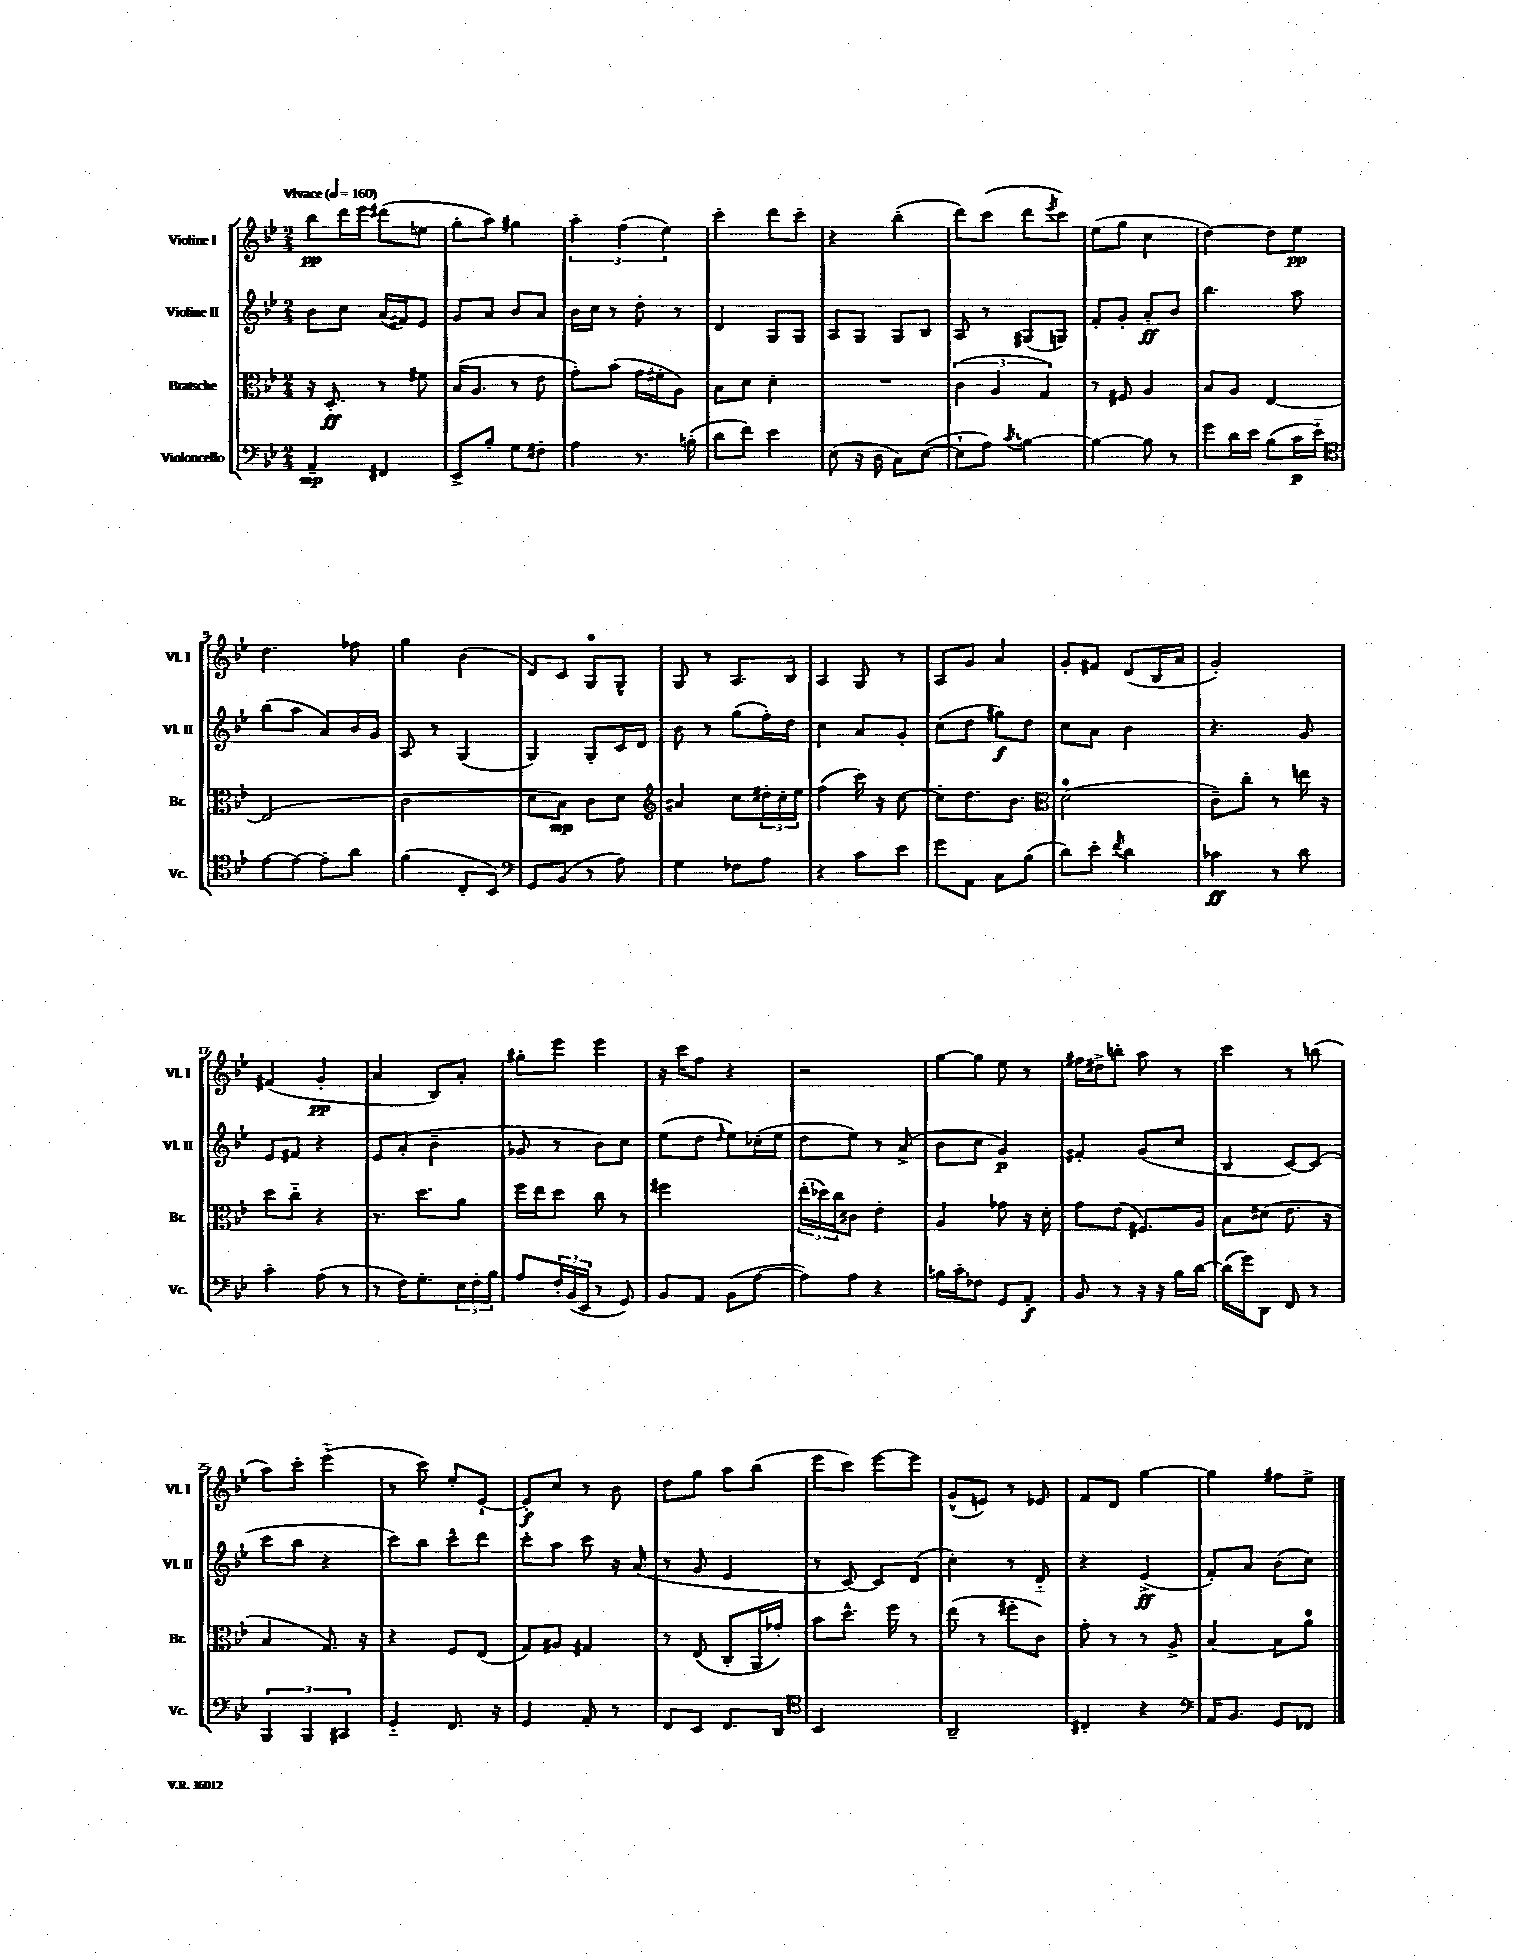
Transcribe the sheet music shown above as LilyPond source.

<<
\new StaffGroup <<
\new Staff = "s0" \with { instrumentName = "Violine I" shortInstrumentName = "Vl. I" } {
    \clef treble \key bes \major \numericTimeSignature \time 2/4 \tempo "Vivace" 4 = 160
    bes''8\pp d'''16 ees'''16 dis'''8( e''8 |
    g''8-. a''8) gis''4 |
    \tuplet 3/2 { a''4-. f''4( ees''4) } |
    c'''4-. d'''8 c'''8-. |
    r4 bes''4-.( |
    d'''8) c'''8( d'''8 \acciaccatura { ees'''8 } c'''8) |
    ees''8( g''8 c''4 |
    d''4~) d''8 ees''8\pp |
    d''4. fes''8 |
    g''4 bes'4( |
    d'8) c'8 g8-0 g8-^ |
    g8 r8 a8. bes16 |
    a4 g8 r8 |
    a8 g'8 a'4 |
    g'8-. fis'8 d'8( bes16 a'16 |
    g'2-.) |
    fis'4( g'4-.\pp |
    a'4 bes8) a'8-. |
    gis''8-. ees'''8 ees'''4 |
    r16 c'''16 f''8 r4 |
    r2 |
    g''8~ g''8 ees''8 r8 |
    fis''16 dis''16-> b''8-. a''8 r8 |
    c'''4 r8 b''8( |
    a''8) c'''8-. ees'''4-_( |
    r8 c'''8) ees''8-. ees'8~-! |
    ees'8-.\f c''8 r8 bes'8 |
    d''8 g''8 a''8 bes''8( |
    ees'''8 c'''8) ees'''8~ ees'''8 |
    g'8-^( e'8) r8 ees'8 |
    f'8 d'8 g''4~ |
    g''4 fis''8 ees''8-> \bar "|." |
}
\new Staff = "s1" \with { instrumentName = "Violine II" shortInstrumentName = "Vl. II" } {
    \clef treble \key bes \major \numericTimeSignature \time 2/4
    bes'8 c''8 a'16( fis'16) ees'8 |
    g'8 a'8 bes'8 a'8 |
    bes'16 c''16 r8 d''8-. r8 |
    d'4 g8 g8 |
    a8 g8 g8 bes8 |
    a8 r8 gis8( g8) |
    f'8-. g'8-. a'8-.\ff bes'8 |
    bes''4. a''8 |
    bes''8( a''8 a'8) bes'16 g'16 |
    a8 r8 g4( |
    g4) g8-. c'16 d'16 |
    bes'8 r8 g''8( f''16-.) d''16 |
    c''4 a'8 g'8-. |
    c''8( d''8 gis''8\f) d''8 |
    c''8 a'8 bes'4 |
    r4. g'8 |
    ees'8 fis'8 r4 |
    ees'8 a'8-.( bes'4-- |
    ges'8 r8 bes'8) c''8 |
    ees''8( d''8 \grace { d''16 } ees''8) ces''16-.( ees''16 |
    d''8 ees''8) r8 a'8->( |
    bes'8 c''8 g'4\p) |
    fis'4-. g'8( c''8 |
    bes4 c'8~) c'8( |
    c'''8 bes''8 r4 |
    c'''8) bes''8 c'''8-^ d'''8 |
    c'''8-. a''8 c'''8 r16 a'16( |
    r8 g'8 ees'4 |
    r8 c'8~) c'8 d'8( |
    c''4-.) r8 d'8-_ |
    r4 ees'4->\ff( |
    f'8-.) a'8 bes'8( c''8) \bar "|." |
}
\new Staff = "s2" \with { instrumentName = "Bratsche" shortInstrumentName = "Br." } {
    \clef alto \key bes \major \numericTimeSignature \time 2/4
    r16 d8.-.\ff r8 fis'8 |
    bes16( a8. r8 ees'8 |
    g'8-.) bes'8( g'16 fis'16-. a8) |
    bes8 d'8 d'4-. |
    R2 |
    \tuplet 3/2 { c'4( a4 g4) } |
    r8 fis8 a4 |
    bes8 a8 ees4~ |
    ees2( |
    c'2 |
    d'8 bes8\mp) c'8 d'8 |
    \clef treble ais'4 c''8 \tuplet 3/2 { dis''16-. c''16-. ees''16 } |
    f''4( c'''16) r16 c''8~ |
    c''8-. d''8. bes'8. |
    \clef alto d'2-0( |
    c'8--) c''8-. r8 e''16 r16 |
    d''8 c''8-_ r4 |
    r8. d''8. a'8 |
    f''16 ees''16 d''8 c''8 r8 |
    fis''2 |
    \tuplet 3/2 { ees''16-.( des''16) c''16 } cis'8 ees'4-. |
    a4 ges'8 r16 d'16-. |
    g'8 ees'8( fis8.) a16 |
    bes8 dis'8( ees'8. r16 |
    bes4 g8.) r16 |
    r4 f8 ees8( |
    g8) ais8 gis4 |
    r8 ees8( c8-. a,16 ges'16-.) |
    bes'8 d''8.-^ f''16 r8 |
    ees''8( r8 fis''8-. c'8) |
    g'8-. r8 r8 a8-> |
    bes4~ bes8 a'8-0 \bar "|." |
}
\new Staff = "s3" \with { instrumentName = "Violoncello" shortInstrumentName = "Vc." } {
    \clef bass \key bes \major \numericTimeSignature \time 2/4
    a,4--\mp fis,4 |
    ees,8-> bes8-. g8 fis8-. |
    a4 r8. b16-.( |
    d'8 f'8) ees'4 |
    ees8( r16 d16 c8) ees8~( |
    ees8-! a8) \acciaccatura { c'8 } b4~ |
    b4~ b8 r8 |
    g'8 d'16 ees'16 bes8( c'16\p ees'16-_) |
    \clef tenor ees'8~ ees'8~ ees'8-. a'8 |
    f'4( c8-. bes,8) |
    \clef bass g,8 bes,8( r8 a8) |
    g4 fes8 a8 |
    r4 c'8 ees'8 |
    g'8 a,8 c8 bes8( |
    d'8) ees'8-. \acciaccatura { f'8 } d'4 |
    ces'4\ff r8 d'8 |
    c'4-. a8( r8 |
    r8 f16) g8.-. \tuplet 3/2 { ees16 f16-. bes16 } |
    a8 \tuplet 3/2 { f16-. bes,16( ees,16 } r8 g,8) |
    bes,8 a,8 bes,8( a8~ |
    a8) a8 r4 |
    b16 c'16-. fes8 g,8 a,8-.\f |
    bes,8 r8 r16 r16 bes16 d'16~ |
    d'16( g'16) d,8 f,8 r8 |
    \tuplet 3/2 { bes,,4 bes,,4 cis,4 } |
    g,4-_ f,8. r16 |
    g,4 a,8-. r8 |
    f,8 ees,8 f,8. d,16 |
    \clef tenor bes,2 |
    a,2-- |
    cis4-. r4 |
    \clef bass a,16 bes,8. g,8 fes,8 \bar "|." |
}
>>
>>
